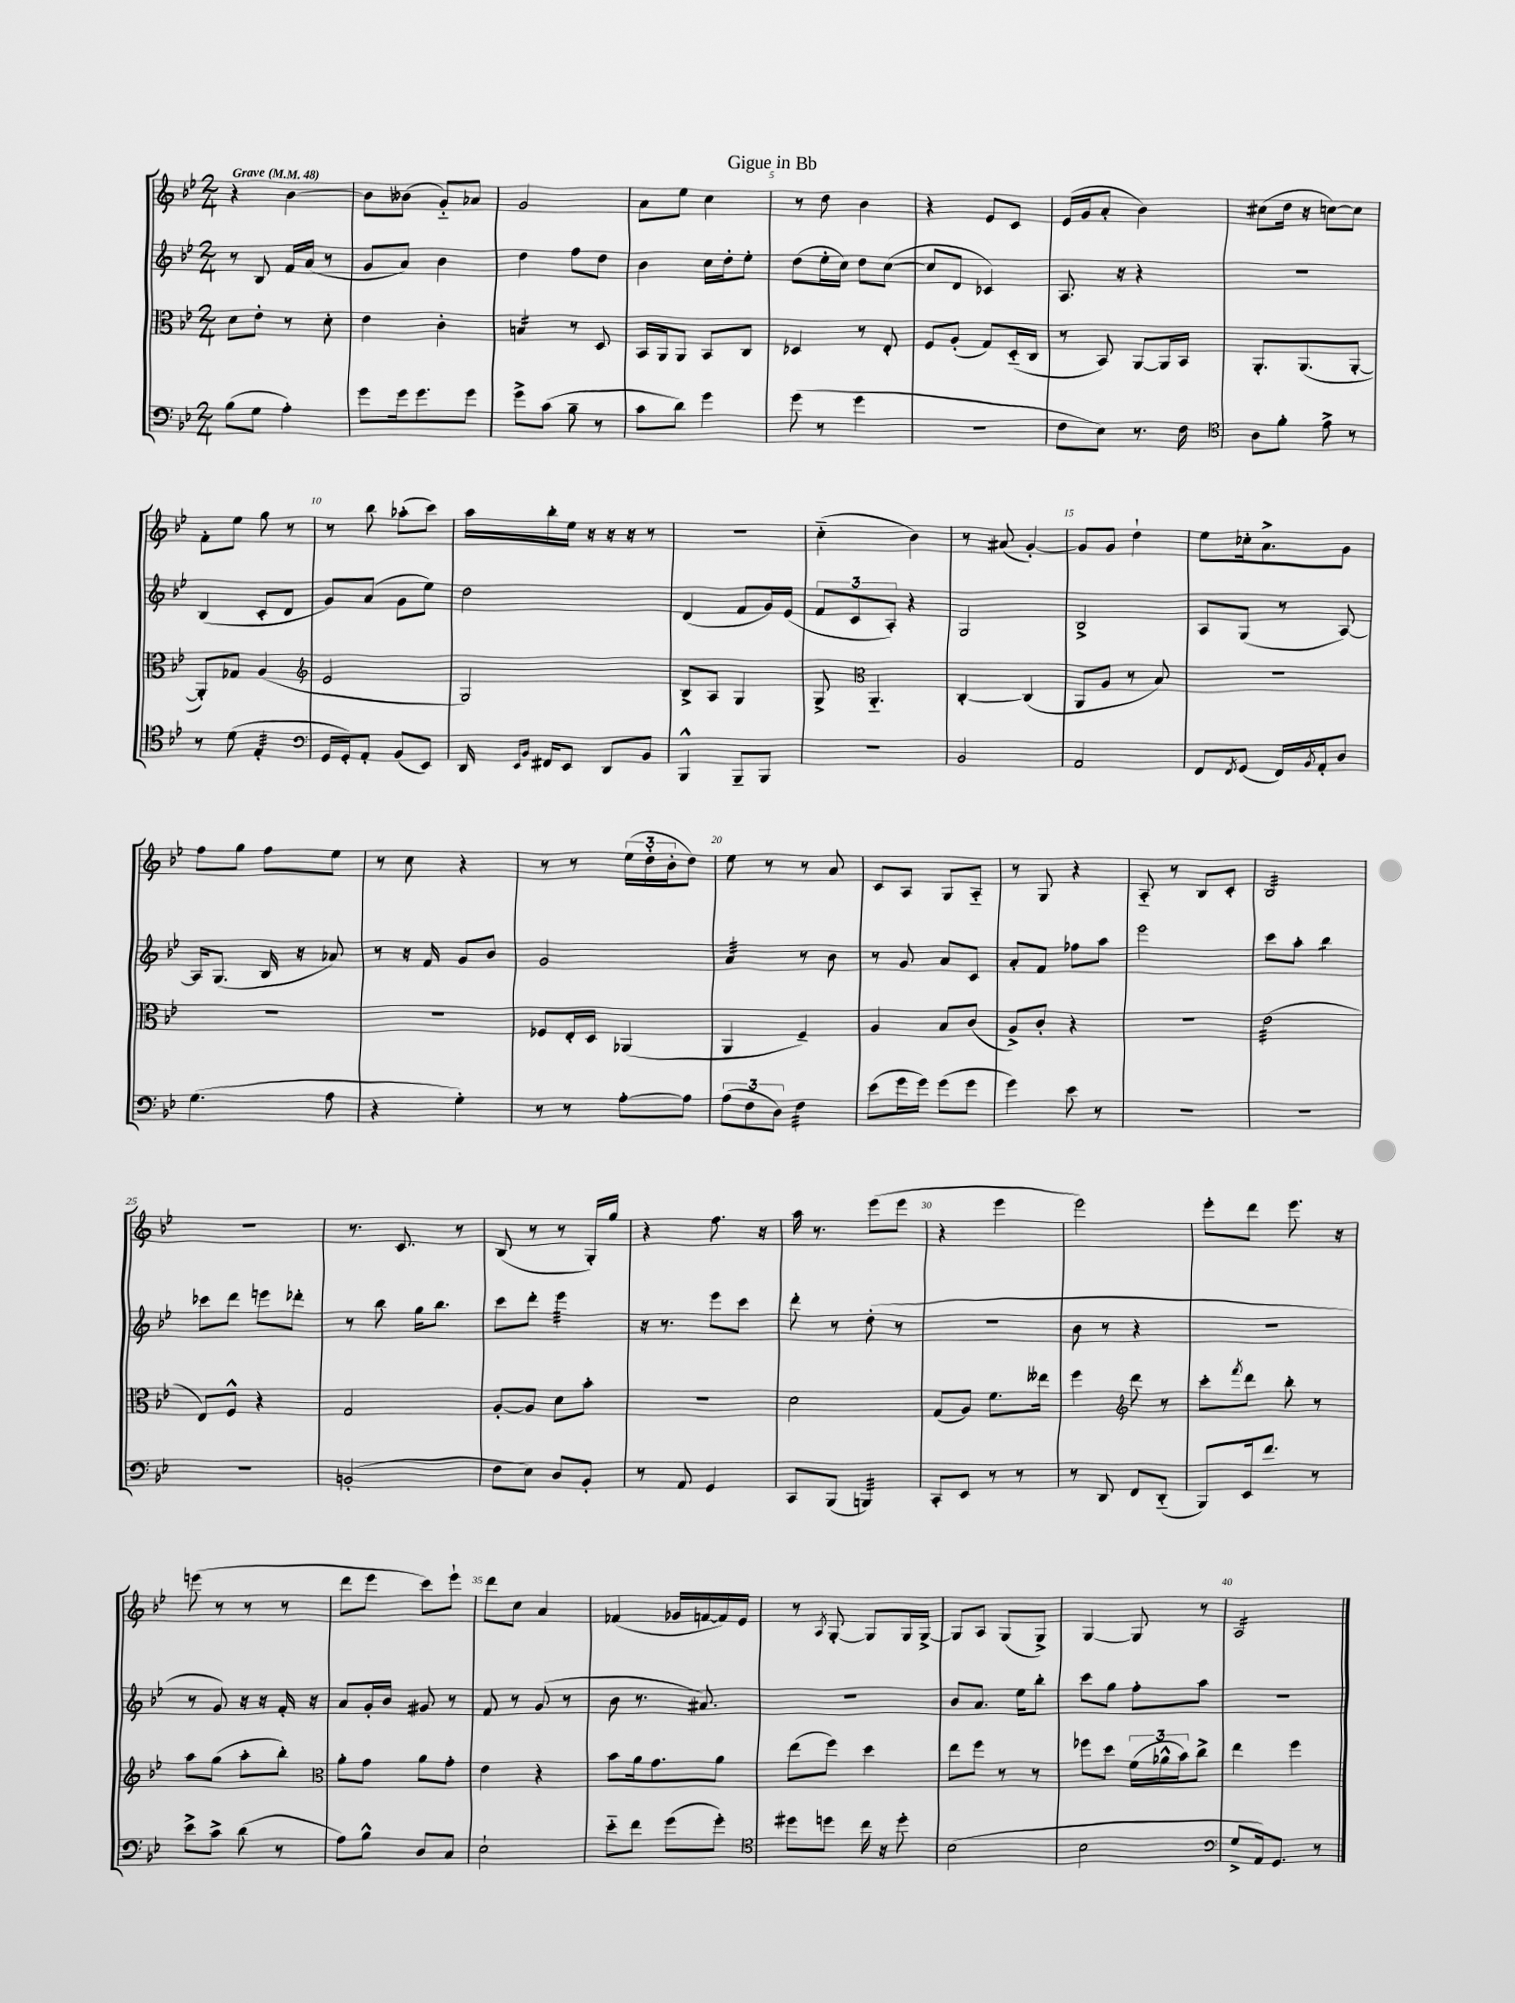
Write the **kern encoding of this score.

**kern	**kern	**kern	**kern
*staff4	*staff3	*staff2	*staff1
*clefF4	*clefC3	*clefG2	*clefG2
*k[b-e-]	*k[b-e-]	*k[b-e-]	*k[b-e-]
*M2/4	*M2/4	*M2/4	*M2/4
*MM48	*MM48	*MM48	*MM48
(8B-\L	8d\L	8r	4r
8G\J	8e-'\J	8B-/	.
4A'\)	8r	16f/LL	[4b-\
.	.	(16a/JJ	.
.	8d'\	8r	.
=	=	=	=
8g\L	4e-\	8g/L	8b-\]L
16g\k	.	8a/J)	(8b--\J
8.g\	.	.	.
.	4c'\	4b-\	8g'~/L)
8g\J	.	.	8a-/J
=	=	=	=
8g^\L	4B/	4dd\	2g/
(8c\J	.	.	.
8B-~\	8r	8ff\L	.
8r	8D/	8dd\J	.
=	=	=	=
8c\L	16BB-/LL	4b-\	8a\L
.	16AA/J	.	.
8d\J)	8AA/J	.	8ee-\J
4g\	8BB-/L	16cc\LL	4cc\
.	.	16dd'\J	.
.	8C/J	8ee-'\J	.
=	=	=	=
(8g\	4D-/	(8dd\L	8r
8r	.	16ee-'\L	8dd\
.	.	16cc\JJ)	.
4g\	8r	8dd\L	4b-\
.	8E-'/	([8cc\J	.
=	=	=	=
2r	8F/L	8cc/]L	4r
.	(8A'/J	8d/J	.
.	8G/L)	4c-/)	8e-/L
.	(16D'~/L	.	8c/J
.	16C/JJ	.	.
=	=	=	=
8F\L	8r	8.A/	(16e-/LL
.	.	.	16g/J
8E-\J)	8BB-/)	.	8a'/J
.	.	16r	.
8.r	[8AA/L	4r	4b-\)
.	16AA/]L	.	.
16F\	16BB-/JJ	.	.
=	=	=	=
*clefC4	*	*	*
8A\L	8.AA'/L	2r	(8cc#\L
8f'\J	.	.	16dd\Jk
.	(8.AA/	.	16r
8e-^\	.	.	[8cc\L)
8r	[8AA'/J	.	8cc\]J
=	=	=	=
8r	8AA'/]L)	(4B-/	8f'\L
(8d\	8G-/J	.	8ee-\J
4E-'/	(4A/	8c'/L	8gg\
.	.	8d/J	8r
=	=	=	=
*clefF4	*clefG2	*	*
16GG/LL	2e-/	8g/L)	8r
16GG'/J)	.	.	.
8AA'/J	.	(8a/J	8bb-\
(8BB-/L	.	8g\L	(8aa-'\L
8EE-/J)	.	8ee-\J)	8ccc\J)
=	=	=	=
16DD/	2G/)	2dd\	16aa\LL
16qqEE-/LL	.	.	.
16qqBB-/JJ	.	.	.
16FF#/LK	.	.	16bb-'\
8EE-/J	.	.	16ee-\JJ
.	.	.	16r
8DD/L	.	.	16r
.	.	.	16r
8BB-/J	.	.	8r
=	=	=	=
4BBB-^^/	8B-^/L	(4d/	2r
.	8A/J	.	.
8BBB-~/L	4G/	8f/L	.
8BBB-/J	.	16g/L)	.
.	.	(16e-/JJ	.
=	=	=	=
2r	8G^/	12f/L	(4cc'~\
.	.	12c/	.
*	*clefC3	*	*
.	4.AA'~/	.	.
.	.	12A'/J)	.
.	.	4r	4b-\)
=	=	=	=
2BB-/	[4C'/	2G/	8r
.	.	.	(8a#/
.	(4C/]	.	[4g'/)
=	=	=	=
2AA/	8AA/L	2B-^/	8g/]L
.	8A/J	.	8g/J
.	8r	.	4dd`\
.	8B-/)	.	.
=	=	=	=
8FF/L	2r	8A/L	8ee-\L
8qFF/	.	.	.
(8GG/J	.	(8G/J	16cc-'\k
.	.	.	8.a^\
16FF/LL)	.	8r	.
8qBB-/	.	.	.
16AA'/J	.	.	.
8D/J	.	[8A/)	8g\J
=	=	=	=
(4.G\	2r	16A/]LK	8ff\L
.	.	(8.G/J	.
.	.	.	8gg\J
.	.	16B-/	8ff\L
.	.	16r	.
8A\	.	8a-/)	8ee-\J
=	=	=	=
4r	2r	8r	8r
.	.	16r	8cc\
.	.	16f/	.
4G'\)	.	8g/L	4r
.	.	8b-/J	.
=	=	=	=
8r	8F-/L	2g/	8r
8r	16E-'/L	.	8r
.	16D/JJ	.	.
[8A'\L	(4AA-/	.	(24ee-\LL
.	.	.	24dd'\
.	.	.	24b-'\J
8A\]J	.	.	8dd\J)
=	=	=	=
(12A\L	4AA/	4a/	8ee-\
12F\	.	.	.
.	.	.	8r
12D\J)	.	.	.
4F\	4F~/)	8r	8r
.	.	8b-\	8a/
=	=	=	=
(8e-\L	4A/	8r	8c/L
16g\L	.	8g/	8A/J
16g\JJ)	.	.	.
(8g\L	8B-/L	8a/L	8G/L
8g\J	(8c/J	8c/J	8A'~/J
=	=	=	=
4g\)	8A^/L)	8a'/L	8r
.	8c'/J	8f/J	8G/
8e-\	4r	8ff-\L	4r
8r	.	8aa\J	.
=	=	=	=
2r	2r	2eee-\	8A'~/
.	.	.	8r
.	.	.	8B-/L
.	.	.	8c'/J
=	=	=	=
2r	(2e-\	8ccc\L	2B-/
.	.	8aa'\J	.
.	.	4bb-\	.
=	=	=	=
2r	8E-/L)	8ccc-\L	2r
.	8F^^/J	8ddd\J	.
.	4r	8eee\L	.
.	.	8ddd-'\J	.
=	=	=	=
(2BB'/	2G/	8r	8.r
.	.	8bb-\	.
.	.	.	8.c/
.	.	16gg\LK	.
.	.	8.bb-\J	.
.	.	.	8r
=	=	=	=
8F\L	[8A'/L	8ccc\L	(8B-/
8E-\J)	8A/]J	8ddd'\J	8r
8D/L	8d\L	4eee-\	8r
8BB-'/J	8b-'\J	.	16G'/LL)
.	.	.	16gg/JJ
=	=	=	=
8r	2r	16r	4r
.	.	8.r	.
8AA/	.	.	.
4GG/	.	8eee-\L	8.ff\
.	.	8ccc\J	.
.	.	.	16r
=	=	=	=
8CC/L	2d\	8ddd'\	16aa\
.	.	.	8.r
(8BBB-/J	.	8r	.
4BBB/)	.	(8dd'\	(8eee-\L
.	.	8r	8eee-\J
=	=	=	=
8CC'/L	(8G/L	2r	4r
8EE-/J	8A/J)	.	.
8r	8.f\L	.	4eee-\
8r	.	.	.
.	16ee--\Jk	.	.
=	=	=	=
8r	4ff\	8b-\	2eee-\)
8DD/	.	8r	.
*	*clefG2	*	*
8FF/L	8ddd\	4r	.
(8DD'~/J	8r	.	.
=	=	=	=
8BBB-/L)	8ccc'\L	2r	8eee-'\L
.	8qfff/	.	.
16EE-/k	8ddd\J	.	8ddd\J
8.f/J	.	.	.
.	8bb-'\	.	8.eee-\
8r	8r	.	.
.	.	.	16r
=	=	=	=
8e-^\L	8aa\L	8r	(8eee\
8c^\J	(8gg\J	8g/)	8r
(8d\	8aa'\L	16r	8r
.	.	16r	.
8r	8bb-'\J)	16f'/	8r
.	.	16r	.
=	=	=	=
*	*clefC3	*	*
8A\L)	8a'\L	8a/L	8ddd\L
8B-^^\J	8g\J	16g'/L	8eee-\J
.	.	16b-/JJ	.
8D/L	8a\L	8g#/	8ccc\L)
8C/J	8g'\J	8r	8eee-`\J
=	=	=	=
2E-`\	4e-\	8f/	8ddd\L
.	.	8r	8cc\J
.	4r	(8g/	4a/
.	.	8r	.
=	=	=	=
8e-'~\L	8b-\L	8b-\	(4f-/
8f\J	16a\k	8.r	.
.	8.g\	.	.
(8g\L	.	.	16g-/LL
.	.	8.a#/)	[16f/
8g'\J)	8a\J	.	16f/])
.	.	.	16e-/JJ
=	=	=	=
*clefC4	*	*	*
8dd#\L	(8ee-\L	2r	8r
.	.	.	8qA/
8dd\J	8ff\J)	.	[8G'/
16cc\	4dd\	.	8G/]L
16r	.	.	.
8dd'\	.	.	16G/L
.	.	.	[16G^/JJ
=	=	=	=
(2B-\	8ee-\L	8b-/L	8G/]L
.	8ff\J	8.a/J	8A/J
.	8r	.	(8G/L
.	.	16ee-\LK	.
.	8r	8bb-'\J	8G^/J)
=	=	=	=
2B-\	8ff-\L	8ccc\L	[4G/
.	8dd\J	8gg\J	.
.	(24f\LL	8ff'\L	8G/]
.	24a-^^\	.	.
.	24b-\J)	.	.
.	8cc^\J	8aa\J	8r
=	=	=	=
*clefF4	*	*	*
8G^/L	4ee-\	2r	2A/
16AA/k)	.	.	.
8.GG/J	.	.	.
.	4ff\	.	.
8r	.	.	.
==	==	==	==
*-	*-	*-	*-
